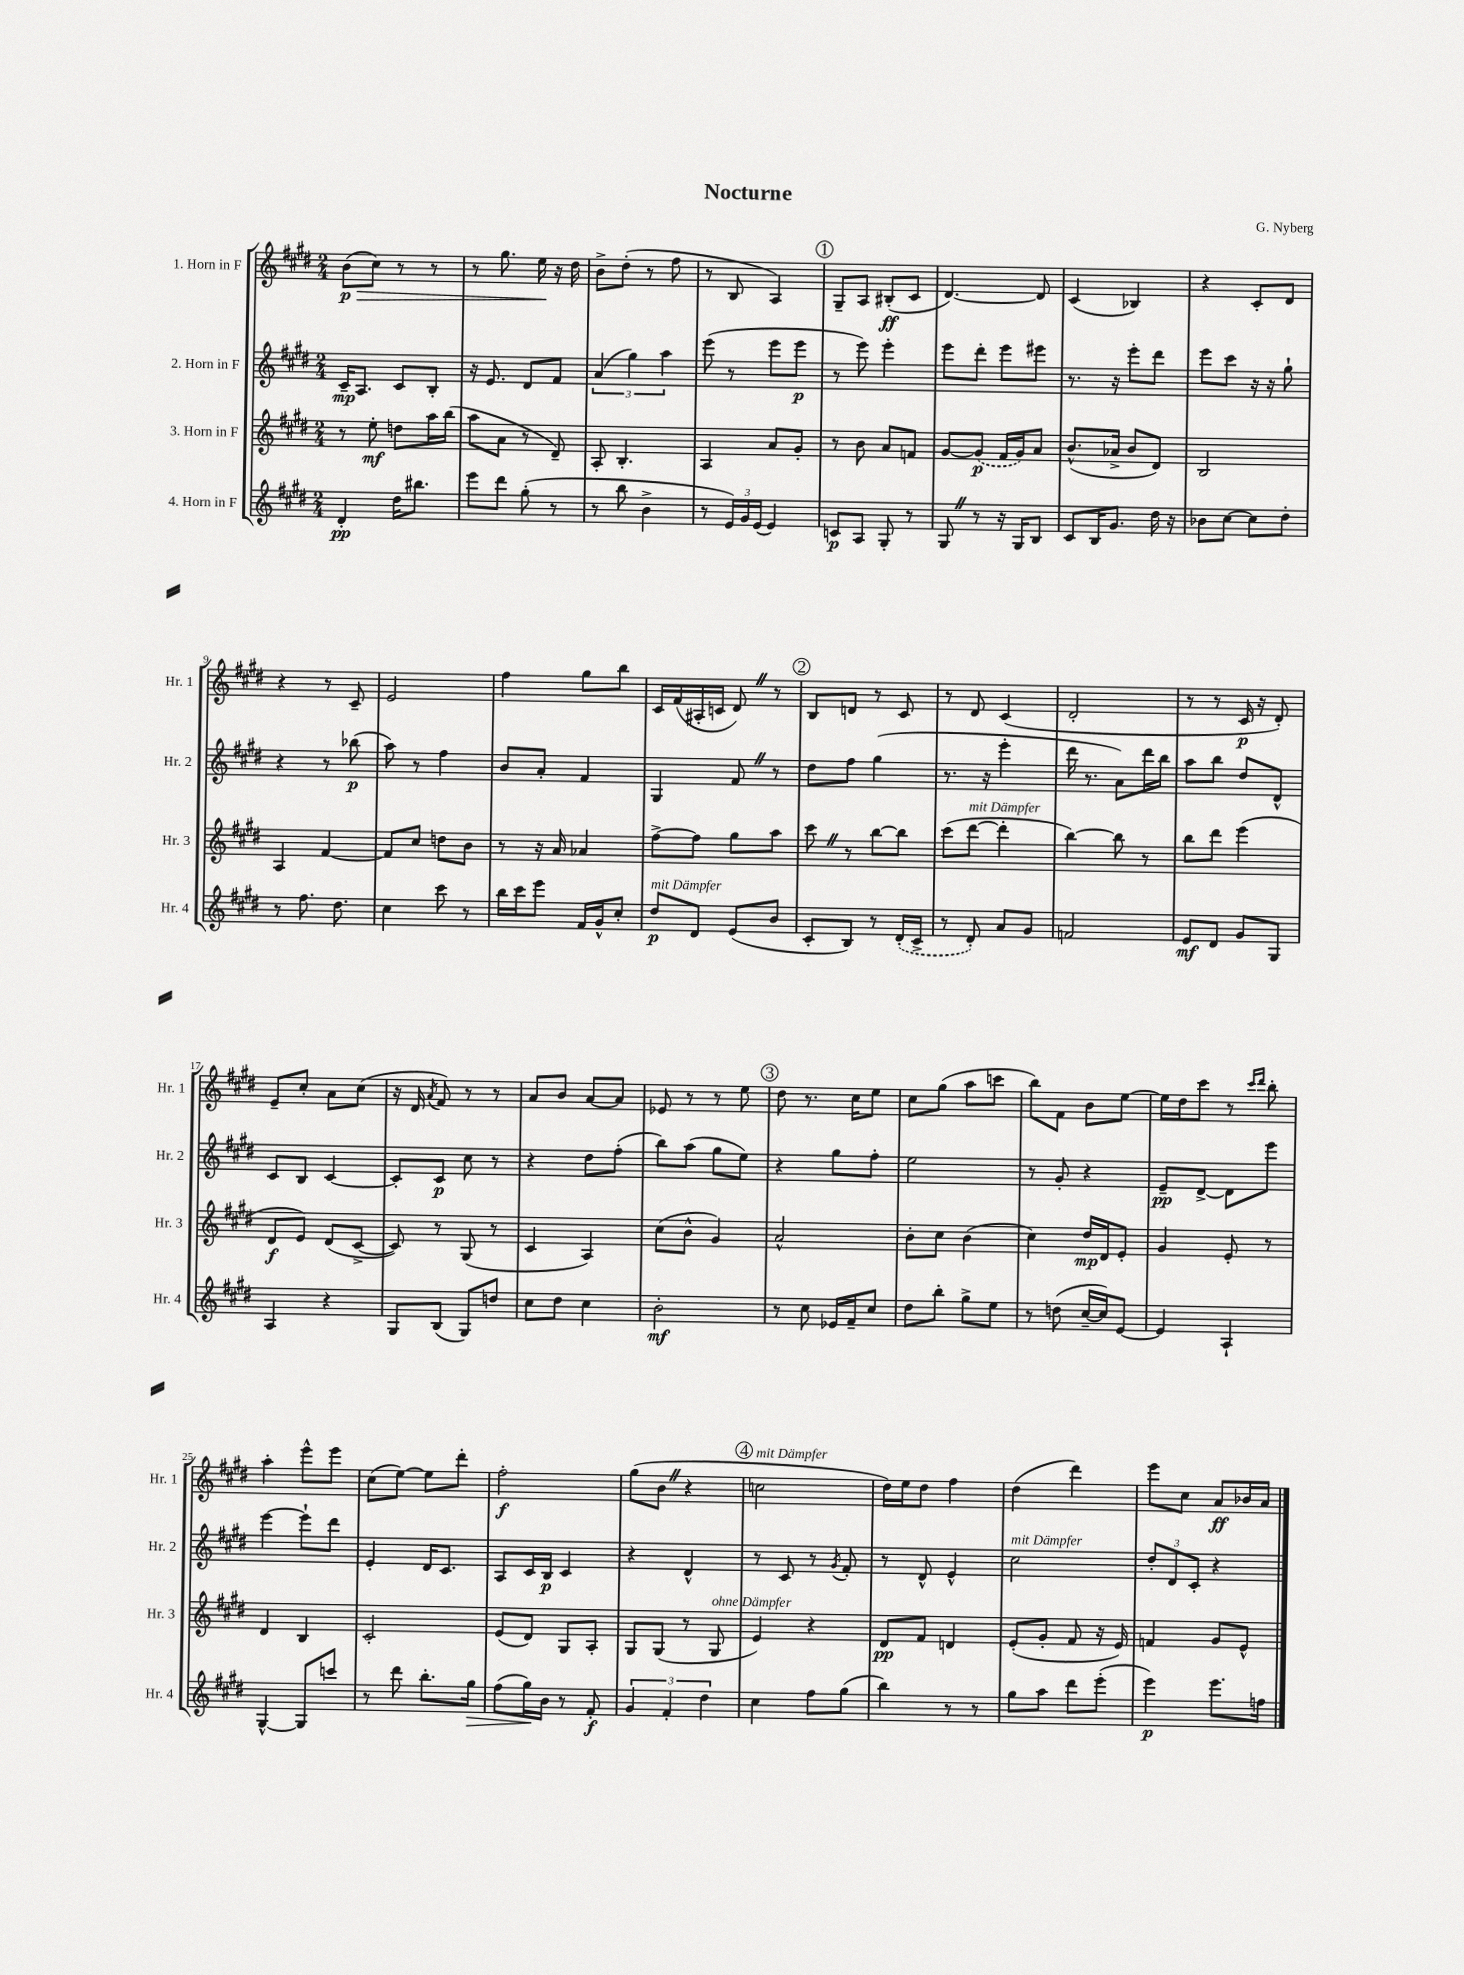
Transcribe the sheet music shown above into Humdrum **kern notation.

**kern	**kern	**kern	**kern
*staff4	*staff3	*staff2	*staff1
*clefG2	*clefG2	*clefG2	*clefG2
*k[f#c#g#d#]	*k[f#c#g#d#]	*k[f#c#g#d#]	*k[f#c#g#d#]
*M2/4	*M2/4	*M2/4	*M2/4
4d#'/	8r	16c#~/LK	(8b\L
.	.	8.A/J	.
.	8ee'\	.	8cc#\J)
16dd#\LK	8dd\L	8c#/L	8r
8.bb#\J	.	.	.
.	16aa\L	8B'/J	8r
.	(16bb\JJ	.	.
=	=	=	=
8eee\L	8aa\L	16r	8r
.	.	8.e/	.
8ddd#\J	8a\J	.	8.gg#\
(8gg#'\	8r	8d#/L	.
.	.	.	16ee\
8r	8d#~/)	8f#/J	16r
.	.	.	16dd#\
=	=	=	=
8r	8A'/	(6a/	8b^\L
8bb\	4.B'/	.	(8dd#'\J
.	.	6gg#\)	.
4b^\	.	.	8r
.	.	6aa\	.
.	.	.	8ff#\
=	=	=	=
8r	4A/	(8eee\	8r
24e/LL)	.	8r	8B/
24g#/	.	.	.
(24e/JJ	.	.	.
4e/)	8a/L	8eee\L	4A/)
.	8g#'/J	8eee\J	.
=	=	=	=
8c/L	8r	8r	8G#~/L
8A/J	8b\	8eee\)	8A/J
8G#'/	8a/L	4eee'\	(8B#'/L
8r	8f/J	.	8c#/J
=	=	=	=
8G#/	[8g#/L	8eee\L	[4.d#/)
8r	(8g#/]J	8ddd#'\J	.
16r	16f#/LL	8eee\L	.
16G#/LK	16g#/J)	.	.
8B/J	8a/J	8eee#\J	8d#/]
=	=	=	=
8c#/L	(8.b^^/L	8.r	(4c#/
16B/K	.	.	.
8.g#/J	16a-^/Jk	16r	.
.	8b/L	8eee'\L	4B-/)
16dd#\	8d#/J)	8ddd#\J	.
16r	.	.	.
=	=	=	=
8b-\L	2B/	8eee\L	4r
[8cc#\J	.	8ccc#\J	.
8cc#\]L	.	16r	8c#'/L
.	.	16r	.
8dd#'\J	.	8gg#`\	8d#/J
=	=	=	=
8r	4A/	4r	4r
8.ff#\	.	.	.
.	[4f#/	8r	8r
8.dd#\	.	.	.
.	.	(8bb-\	8c#~/
=	=	=	=
4cc#\	8f#/]L	8aa\)	2e/
.	8cc#/J	8r	.
8ccc#\	8dd\L	4ff#\	.
8r	8b\J	.	.
=	=	=	=
16bb\LL	8r	8b/L	4ff#\
16ccc#\J	.	.	.
8eee\J	16r	8a'/J	.
.	16a/	.	.
16f#/LL	4a-/	4f#/	8gg#\L
16g#^^/J	.	.	.
8cc#'/J	.	.	8bb\J
=	=	=	=
8dd#/L	[8ff#^\L	4G#/	16c#/LL
.	.	.	(16f#/
8d#/J	8ff#\]J	.	16A#'/
.	.	.	16c/JJ
(8e/L	8gg#\L	8f#/	8d#/)
8b/J	8aa\J	8r	8r
=	=	=	=
8c#'/L	8ccc#\	8dd#\L	8B/L
8B/J)	8r	8ff#\J	8d/J
8r	[8bb\L	(4gg#\	8r
(16d#'/LL	8bb\]J	.	8c#/
16c#^/JJ	.	.	.
=	=	=	=
8r	(8ccc#\L	8.r	8r
8d#'/)	[8ddd#\J	.	8d#/
.	.	16r	.
8a/L	4ddd#'\]	4eee'\	(4c#/
8g#/J	.	.	.
=	=	=	=
2f/	[4bb\)	16ddd#\	2d#'/
.	.	8.r	.
.	8bb\]	8a\L)	.
.	8r	16ddd#\L	.
.	.	16bb\JJ	.
=	=	=	=
8e/L	8bb\L	8aa\L	8r
8d#/J	8ddd#\J	8bb\J	8r
8g#/L	(4eee\	8dd#/L	16c#/
.	.	.	16r
8G#/J	.	8d#^^/J	8d#'/)
=	=	=	=
4A/	8d#/L	8c#/L	8e~/L
.	8e/J)	8B/J	8cc#'/J
4r	(8d#/L	[4c#/	8a\L
.	[8c#^/J	.	(8cc#\J
=	=	=	=
8G#/L	8c#/])	8c#'/]L	16r
.	.	.	16d#/
.	.	.	8qa/
(8B/J	8r	8c#/J	8f#/)
8G#/L)	(8G#/	8cc#\	8r
8dd/J	8r	8r	8r
=	=	=	=
8cc#\L	4c#/	4r	8a/L
8dd#\J	.	.	8b/J
4cc#\	4A/)	8dd#\L	[8a/L
.	.	(8ff#'\J	8a/]J
=	=	=	=
2b'\	(8cc#\L	8bb\L)	8e-/
.	8b^^\J	(8aa\J	8r
.	4g#/)	8gg#\L	8r
.	.	8ee\J)	8ee\
=	=	=	=
8r	2a^^/	4r	8dd#\
8cc#\	.	.	8.r
16e-/LL	.	8gg#\L	.
16f#~/J	.	.	16cc#\LK
8cc#/J	.	8ff#'\J	8ee\J
=	=	=	=
8dd#\L	8b'\L	2ee\	8cc#\L
8bb'\J	8cc#\J	.	(8gg#\J
8gg#^\L	(4b\	.	8aa\L
8ee\J	.	.	8ccc\J
=	=	=	=
8r	4cc#\)	8r	8bb\L)
(8dd\	.	8g#'/	8f#\J
[16cc#~/LL	16dd#/LL	4r	8b\L
16cc#/]J)	16d#/J	.	.
[8e/J	8e'/J	.	[8ee\J
=	=	=	=
4e/]	4g#/	8e~/L	16ee\]LL
.	.	.	16dd#\J
.	.	[8d#^/J	8ccc#\J
4A`/	8e'/	8d#\]L	8r
.	.	.	16qqccc#/LL
.	.	.	16qqddd#/JJ
.	8r	8eee\J	8bb'\
=	=	=	=
[4G#^^/	4d#/	[4eee\	4aa'\
8G#/]L	4B/	8eee`\]L	8eee^^\L
8ccc/J	.	8ddd#\J	8eee\J
=	=	=	=
8r	2c#'/	4e'/	(8cc#\L
8ddd#\	.	.	[8ee\J)
8.bb'\L	.	16d#/LK	8ee\]L
.	.	8.c#/J	.
.	.	.	8ddd#'\J
16gg#\Jk	.	.	.
=	=	=	=
(8ff#\L	(8e/L	8A/L	2ff#'\
16gg#\L)	8d#/J)	16c#/L	.
16b\JJ	.	16B/JJ	.
8r	8G#/L	4c#/	.
8f#'/	8A'/J	.	.
=	=	=	=
6g#/	8G#/L	4r	(8gg#\L
.	(8G#/J	.	8b\J
6f#'/	.	.	.
.	8r	4d#^^/	4r
6dd#\	.	.	.
.	8G#/	.	.
=	=	=	=
4cc#\	4e/)	8r	2cc\
.	.	8c#/	.
8ff#\L	4r	8r	.
.	.	8qg#/	.
(8gg#\J	.	8f#'/	.
=	=	=	=
4bb\)	8d#/L	8r	16dd#\LL)
.	.	.	16ee\J
.	8f#/J	8d#^^/	8dd#\J
8r	4d/	4e^^/	4ff#\
8r	.	.	.
=	=	=	=
8gg#\L	(8e'/L	2cc#\	(4dd#\
8aa\J	8g#'/J	.	.
8ddd#\L	8f#/	.	4ddd#\)
(8eee'\J	16r	.	.
.	16e/)	.	.
=	=	=	=
4eee\)	4f/	12dd#'/L	8eee\L
.	.	12d#/	.
.	.	.	8cc#\J
.	.	12c#'/J	.
8.eee\L	8g#/L	4r	8a/L
.	8e^^/J	.	16b-/L
16ff\Jk	.	.	16a/JJ
==	==	==	==
*-	*-	*-	*-
